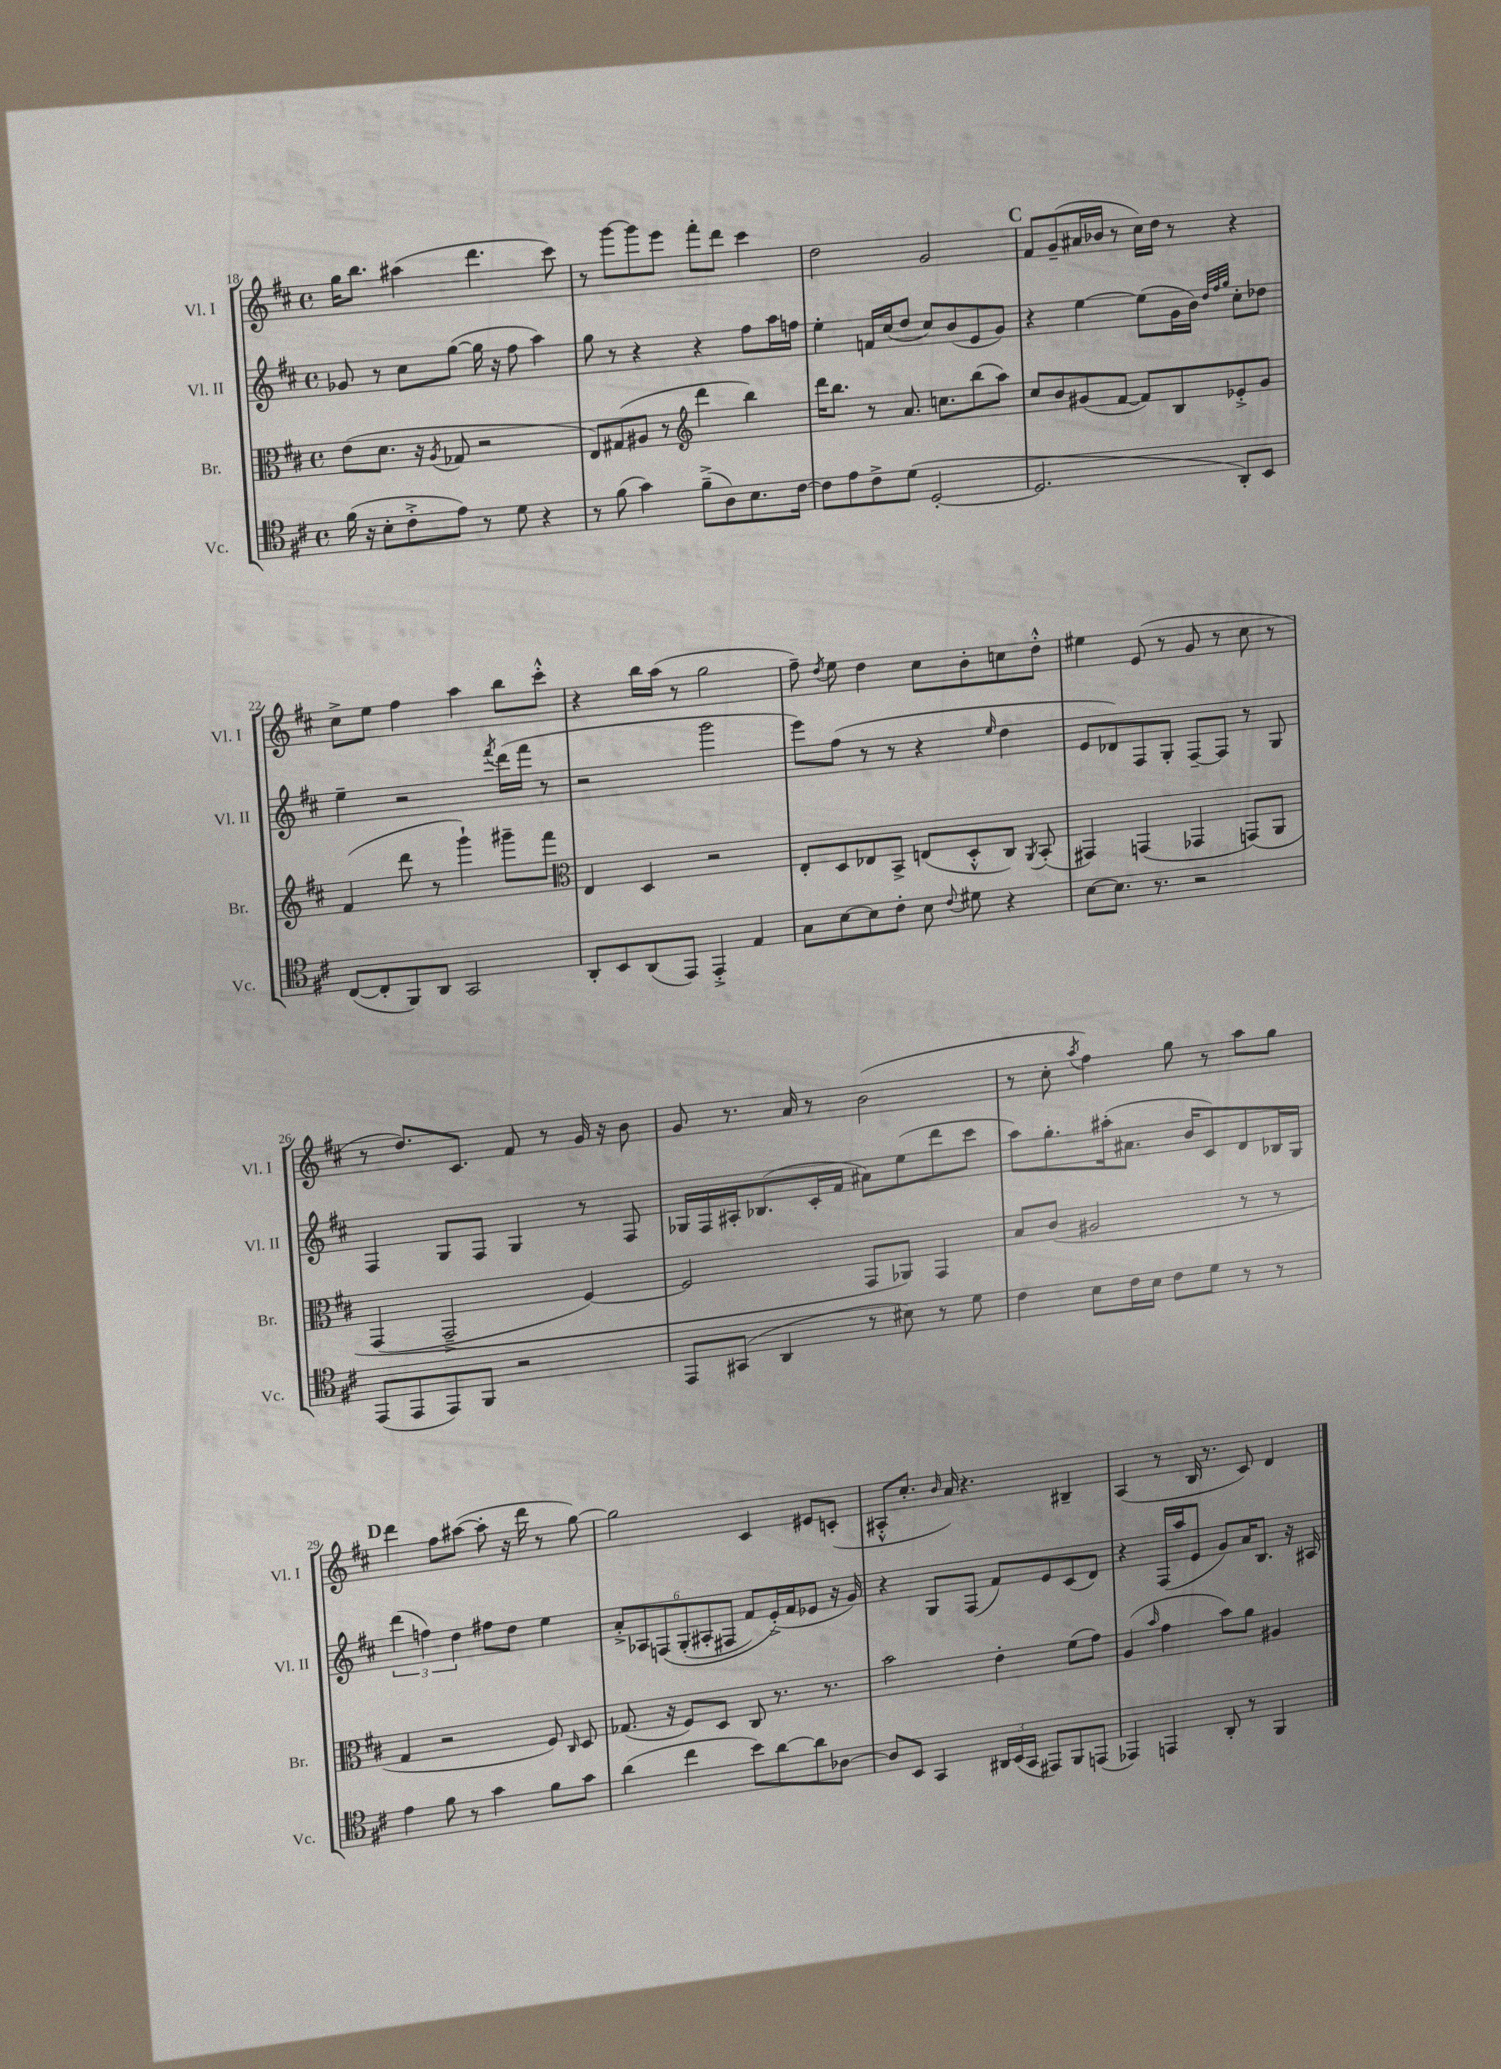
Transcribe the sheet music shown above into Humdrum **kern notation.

**kern	**kern	**kern	**kern
*staff4	*staff3	*staff2	*staff1
*clefC4	*clefC3	*clefG2	*clefG2
*k[f#c#]	*k[f#c#]	*k[f#c#]	*k[f#c#]
*M4/4	*M4/4	*M4/4	*M4/4
*met(c)	*met(c)	*met(c)	*met(c)
(16f#	(8e	8g-	16gg
16r	.	.	8.bb
8B'	8.d	8r	.
8c#'^	.	8cc#	(4aa#
.	16r	.	.
.	8qA	.	.
8e)	8G-	([8gg	.
8r	2r	16gg]	4.ddd
.	.	16r	.
8d	.	8ff#	.
4r	.	4aa)	.
.	.	.	8ccc#)
=	=	=	=
8r	8E)	8gg	8r
(8f#	(8G#	8r	[8ggg
4g)	8A#	4r	8ggg]
.	8r	.	8eee
*	*clefG2	*	*
(8f#~^	4ddd	4r	8fff#'
8A)	.	.	8ddd
8.B	4bb)	8ff#	4ccc#
.	.	16aa	.
[16c#	.	16ff	.
=	=	=	=
8c#]	16ddd	4ee'	2dd
.	8.bb	.	.
8e	.	.	.
8c#^	8r	16f	.
.	.	(16cc#	.
(8d	8.a	8dd	.
[2D'	.	8cc#)	2g
.	8.cc	.	.
.	.	(8b	.
.	(8bb	8e	.
.	8aa)	8g)	.
=	=	=	=
2.D]	8cc#	4r	8f#
.	8b	.	(8g~
.	(8g#	[4ee	16a#
.	.	.	16b-
.	[8f#	.	8r
.	8f#])	(8ee]	16cc#)
.	.	.	16dd
.	8B	16g	8r
.	.	16b)	.
.	.	32qqdd	.
.	.	32qqff#	.
.	.	32qqgg	.
8AA')	8e-'^	8cc#'	4r
8BB	8g#	8dd-	.
=	=	=	=
([8C#	(4f#	4ee~	8cc#^
8C#']	.	.	8ee
8FF#)	8ddd	2r	4ff#
8AA	8r	.	.
2GG	4ggg`)	.	4aa
.	.	8qfff#	.
.	8ggg#~	(16ddd	8bb
.	.	16fff#	.
.	8fff#	8r	8ccc#'^^
=	=	=	=
*	*clefC3	*	*
8AA'	4E	2r	4r
8BB	.	.	.
(8AA	4D	.	16bb
.	.	.	(16aa
8EE)	.	.	8r
4EE'^	2r	2ggg	2gg
4E	.	.	.
=	=	=	=
8G	8E'	8eee)	8ff#~)
.	.	.	8qdd
[8B	8D	(8ff#	8ee
8B]	8E-	8r	4dd
8c#'	8BB^	8r	.
8B	(8E	4r	8cc#
8qqc#	.	.	.
8d#	8D'^^	.	8b'
.	.	16qqee	.
4r	8C#)	4dd	8cc
.	8qAA	.	.
.	(8BB'	.	8dd'^^
=	=	=	=
[8B	4GG#)	8e	4ee#
8.B]	.	8d-)	.
.	(4GG	8F#	(8e
8.r	.	.	.
.	.	8G'	8r
2r	4GG-	[8F#~	8g
.	.	8F#]	8r
.	&(8GG)	8r	8cc#
.	8AA	8G	8r
=	=	=	=
(8EE	(4GG	4F#	8r
8EE	.	.	8.dd)
8EE)	2GG~^	8G	.
.	.	.	8.c#
8FF#	.	8F#	.
2r	.	4G	8f#
.	.	.	8r
.	[4F#)	8r	16g
.	.	.	16r
.	.	8F#	8b
=	=	=	=
8EE	2F#]	16G-	8g
.	.	16F#	.
(8GG#	.	16A#'	8.r
.	.	(8.B-	.
4AA	.	.	.
.	.	.	16a
.	.	16c#'	8r
.	.	16f#	.
8r	8GG	8a#)	(2b
8B#)	8AA-&)	(8ee	.
8r	4GG	8ddd	.
8d	.	8ccc#	.
=	=	=	=
4c#	8B	8aa)	8r
.	(8c#	8.gg'	8cc#'
.	.	.	8qaa
8B	2A#	.	4ff#)
.	.	(16aa#'	.
16c#	.	8.a#	.
16B	.	.	.
8c#	.	.	8gg
.	.	16b	.
8d	.	8c#)	8r
8r	8r	8d	8aa
8r	8r	16B-	8gg
.	.	16G	.
=	=	=	=
4e	4G	(6ddd	4ddd
.	.	6ff)	.
8f#	2r	.	8ff#
.	.	6dd	.
8r	.	.	([8aa#
4g	.	8ff#	8aa#']
.	.	8dd	16r
.	.	.	16ddd
8f#	8F#)	4ee	8r
.	16qqC#	.	.
8g	8D	.	[8gg)
=	=	=	=
(4a	(8.G-	12a'^	2gg]
.	.	12A-	.
.	.	&(12F	.
.	16r	.	.
4cc#	8F#)	(12G'	.
.	.	12A#'	.
.	8D	.	.
.	.	12F#	.
8b)	8C#	8f#)	4c#
[8a	8.r	(16e'^&)	.
.	.	16f#	.
8a]	.	8e-	8e#
.	8.r	.	.
[8A-	.	16r	(8c'
.	.	16g)	.
=	=	=	=
8A-]	2b	4r	8A#'^^
8BB	.	.	8.cc#'
4GG	.	8G	.
.	.	.	16qqb
.	.	.	16a)
.	.	(8F#	4.r
24AA#	4e'	8f#)	.
(24BB	.	.	.
24GG	.	.	.
8EE#)	.	8e	.
8FF#	(8f#	(8c#	4B#~
(8EE	8g)	8d)	.
=	=	=	=
4EE-)	(4A	4r	(4A
.	16qqb	.	.
4EE	4g	(16F#	8r
.	.	16aa	.
.	.	8e	16B
.	.	.	8.r
8AA'	8b)	8g)	.
8r	8a	16a	8c#)
.	.	8.B	.
4FF#	4A#	.	4d
.	.	16r	.
.	.	16A#	.
==	==	==	==
*-	*-	*-	*-
